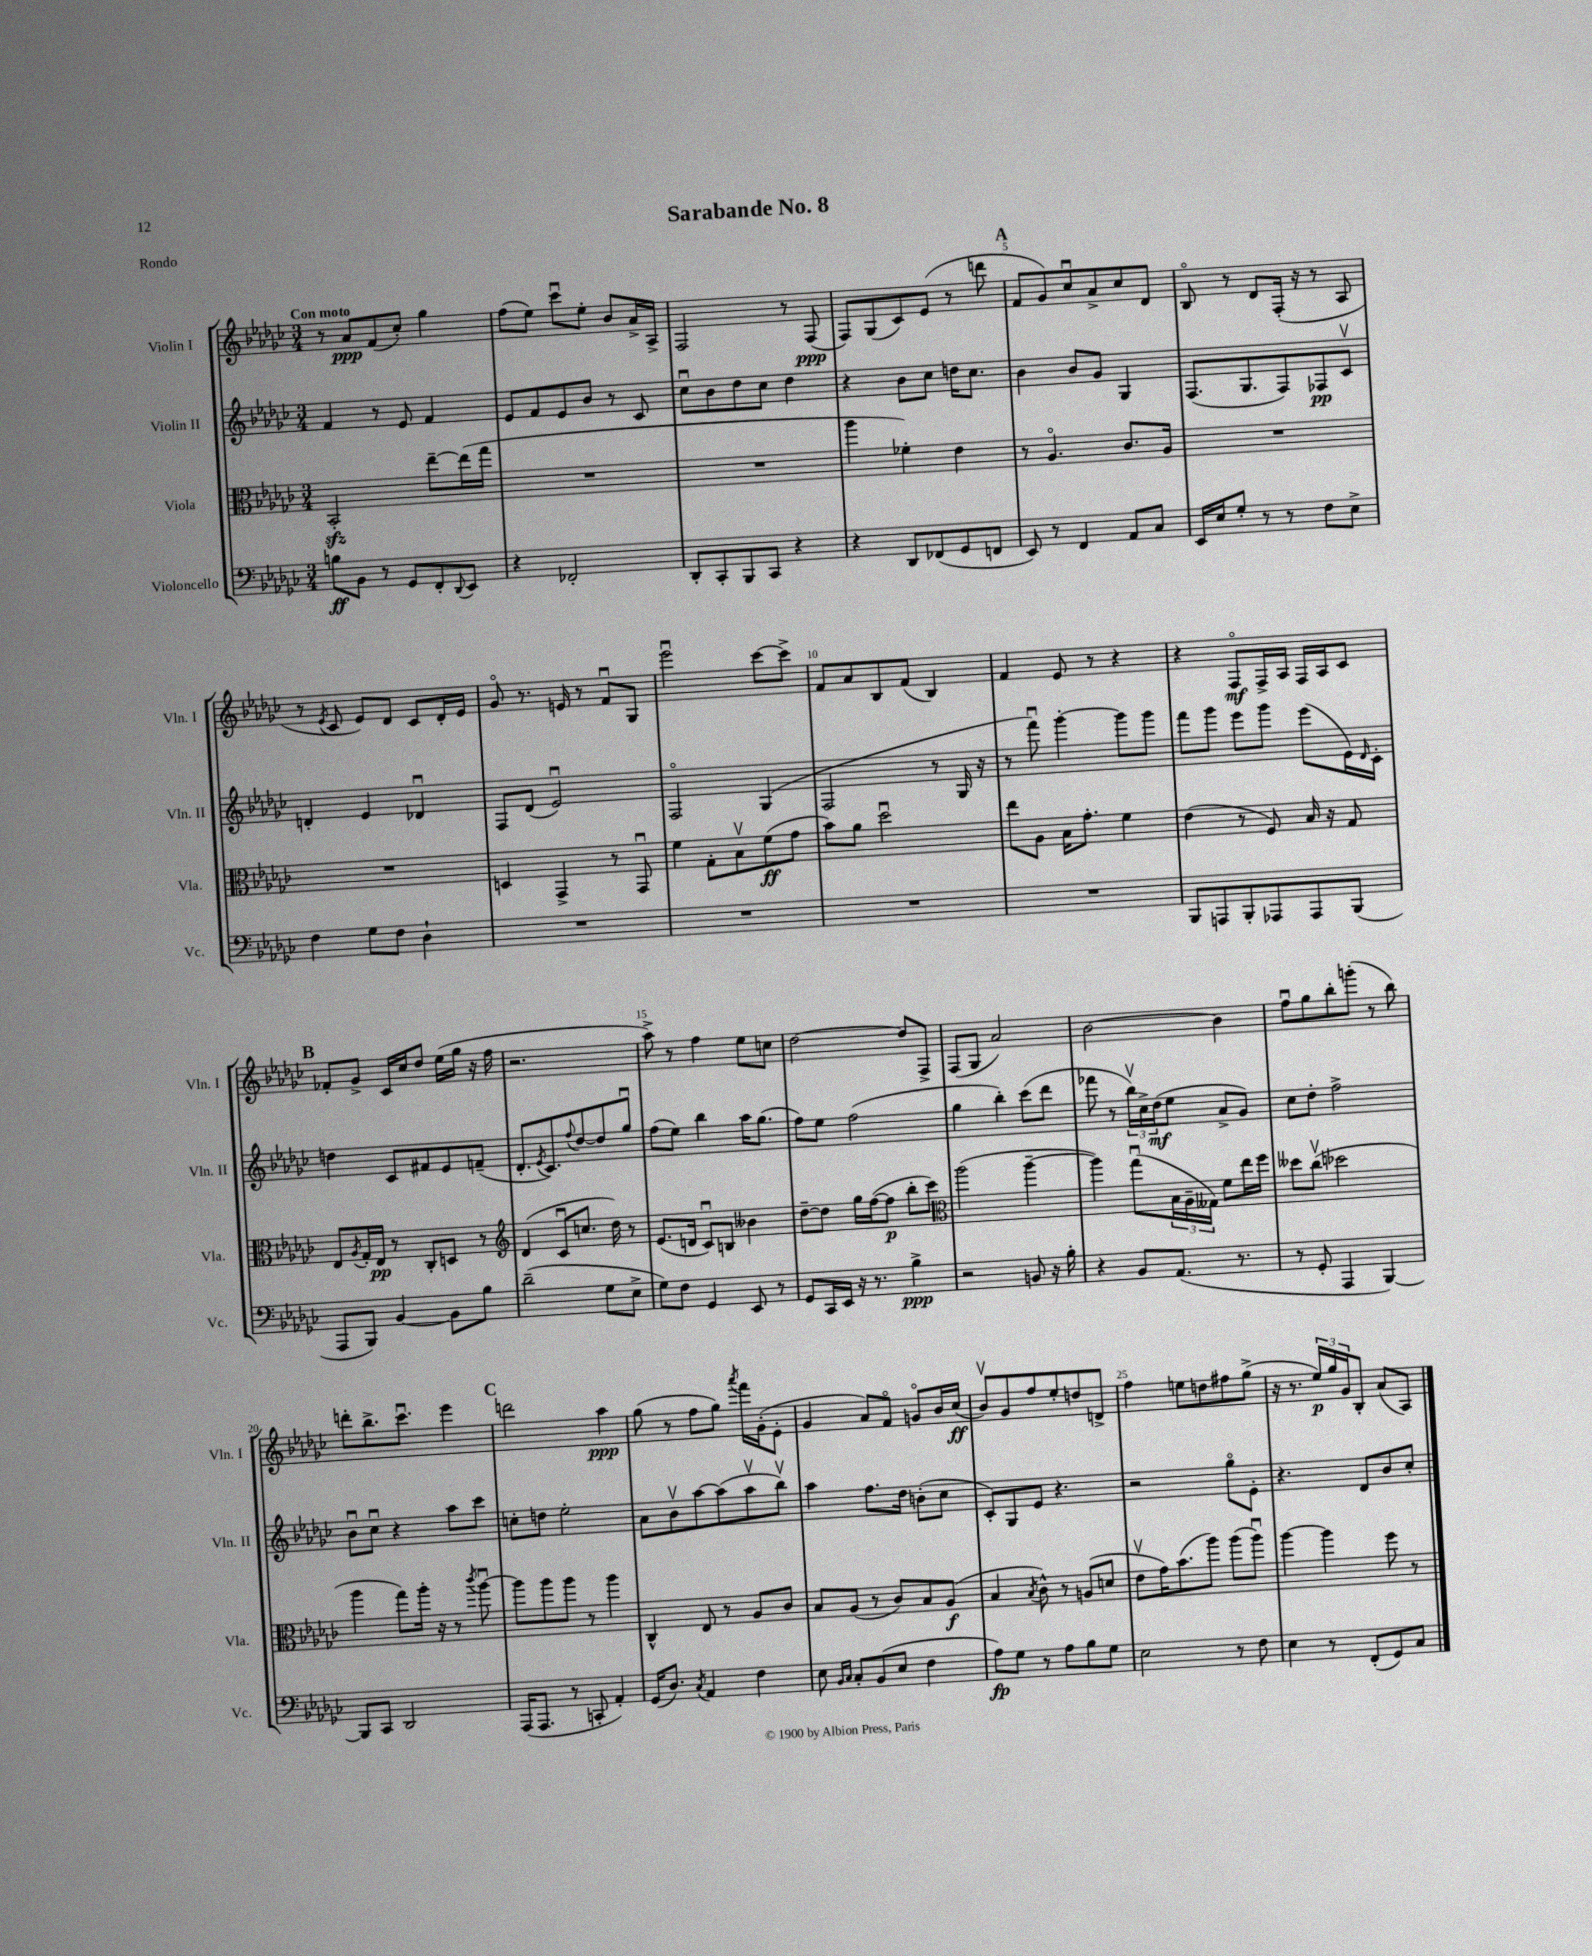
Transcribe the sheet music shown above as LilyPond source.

\header { title = "Sarabande No. 8" piece = "Rondo" }
<<
\new StaffGroup <<
\new Staff = "s0" \with { instrumentName = "Violin I" shortInstrumentName = "Vln. I" } {
    \clef treble \key ges \major \numericTimeSignature \time 3/4 \tempo "Con moto"
    r8 aes'8\ppp f'8( ces''8-.) ges''4 |
    f''8( ees''8) ces'''8\downbow ees''8-. bes'8 aes'16-> aes16-> |
    f2 r8 f8\ppp( |
    f8) ges8( ces'8) ees'8( r8 d'''8 |
    \mark \markup { \bold "A" } f'8 ges'8) ces''8\downbow aes'8-> ces''8 des'8 |
    bes8\flageolet r8 des'8 f16-.( r16 r8 aes8 |
    r8 \acciaccatura { ees'8 } ces'8 ees'8) des'8 ces'8 des'16-. ees'16 |
    ges'8\flageolet r8. e'16 r8 f'8\downbow ges8 |
    ees'''2\downbow ces'''8~ ces'''8-> |
    f'8 aes'8 bes8 f'8( bes4) |
    f'4 ees'8 r8 r4 |
    r4 f8\flageolet\mf f16-> aes16 f16 aes16 ces'8 |
    \mark \markup { \bold "B" } fes'8-. ges'8-> ces'16 ces''16 des''8 ees''16( ges''16 r16 f''16 |
    r2. |
    aes''8->) r8 f''4 ees''8 c''8 |
    des''2~ des''8 f8-> |
    f8( ges8 aes'2) |
    bes'2~ bes'4 |
    f''8\downbow ges''8 bes''8-. g'''8-.( r8 bes''8) |
    d'''8-. bes''8.-> ces'''8.\downbow ees'''4 |
    \mark \markup { \bold "C" } d'''2 aes''4\ppp |
    ges''8( r8 f''8 ges''8) \acciaccatura { aes'''8 } f'''16 ges'16-.( ees'8-. |
    ges'4 aes'8) f'8\flageolet g'8\flageolet bes'16 ces''16\ff( |
    bes'8\upbow) ges'8 f''8 ees''8-. d''8 d'8-> |
    f''4 e''8 d''8 fis''8 ges''8->( |
    r16 r8. \tuplet 3/2 { ees''16\p) ges''16 ges'16 } bes8-. aes'8( aes8) \bar "|." |
}
\new Staff = "s1" \with { instrumentName = "Violin II" shortInstrumentName = "Vln. II" } {
    \clef treble \key ges \major \numericTimeSignature \time 3/4
    f'4 r8 ees'8 f'4 |
    ees'8 f'8 ees'8 bes'8 r8 ces'8 |
    ces''8\downbow bes'8 des''8 ces''8 des''4 |
    r4 bes'8 ces''8 d''16 ces''8. |
    \mark \markup { \bold "A" } bes'4 bes'8 ges'8 ges4 |
    f8.( ges8. f8) fes8\pp ces'8\upbow |
    d'4-. ees'4 des'4\downbow |
    f8 des'8( ees'2\downbow) |
    f2\flageolet ges4( |
    f2 r8 ges16 r16 |
    r8 f'''8\downbow) ges'''4~-. ges'''8 ges'''8 |
    f'''8 ges'''8 ees'''8 ges'''8 ees'''8( ees'16) \grace { des'16 } ces'16-. |
    \mark \markup { \bold "B" } d''4 ces'8 fis'8 ees'8 f'8--( |
    des'8.-. \acciaccatura { ees'8 } ces'8.) \appoggiatura { f''8 } des''8~ des''8 ges''8\downbow |
    f''8( ees''8) bes''4 aes''16 ges''8.( |
    f''8) ees''8 f''2( |
    ges''4 bes''4-.) ces'''8( des'''8 |
    fes'''8 r8 \tuplet 3/2 { bes''16\upbow) ces''16-> des''16\mf( } ees''8 aes'8-> ges'8) |
    ces''8 des''8-. f''2-> |
    bes'8\downbow ces''8\downbow r4 aes''8 ces'''8 |
    \mark \markup { \bold "C" } c''8-. d''8 ees''2-. |
    aes'8 bes'8\upbow aes''8~ aes''8( aes''8\upbow bes''8\upbow) |
    aes''4 f''8. des''16 b'8-.( ces''8 |
    ces'8-.) ges8 ees'8 r4. |
    r2 ges''8\flageolet ees'8-. |
    r4. des'8 bes'8 ces''8-. \bar "|." |
}
\new Staff = "s2" \with { instrumentName = "Viola" shortInstrumentName = "Vla." } {
    \clef alto \key ges \major \numericTimeSignature \time 3/4
    bes,2-.\sfz ees''8~-- ees''16( ges''16 |
    R2. |
    R2. |
    aes''4 fes'4-.) ees'4 |
    \mark \markup { \bold "A" } r8 aes4.\flageolet ces'8. aes16 |
    R2. |
    R2. |
    d4 ges,4-> r8 ges,8\downbow |
    f'4 ges8-. bes8\upbow f'8\ff( ges'8 |
    bes'8) aes'8 des''2\downbow |
    ees''8 aes8 bes16 ges'8.-. f'4 |
    ees'4( r8 f8) bes16 r16 ges8 |
    \mark \markup { \bold "B" } ees8 \acciaccatura { aes8 } ges16-. ees16\pp r8 ces8-. d8 r8 |
    \clef treble des'4( ces'8\downbow c''8. des''16) r8 |
    ees'8.( d'16 ces'8\downbow) b8 beses'4 |
    des''8~-- des''8 ges''16 f''16~( f''8\p bes''8-. ces'''8) |
    \clef alto aes''2( aes''4~-- |
    aes''4) ges''8\downbow( \tuplet 3/2 { bes16 aes16-- geses16) } f'8 ees''16 f''16 |
    deses''8 ces''8\upbow( des''2 |
    aes''4 ges''8) aes''16-. r16 r8 \acciaccatura { ces'''8 } aes''8~\downbow |
    \mark \markup { \bold "C" } aes''8 aes''8 aes''8 r8 aes''4 |
    ces4-^ ees8 r8 aes8 ces'8 |
    bes8 aes8( r8 ces'8) bes8 aes8\f( |
    bes4 \acciaccatura { bes8 } ces'8-^) r8 a8( d'8 |
    ees'8\upbow ges'16) bes'8.( aes''8) aes''8( aes''8\downbow) |
    aes''4~ aes''4 f''8 r8 \bar "|." |
}
\new Staff = "s3" \with { instrumentName = "Violoncello" shortInstrumentName = "Vc." } {
    \clef bass \key ges \major \numericTimeSignature \time 3/4
    b8\ff bes,8 r8 ges,8 f,8-. \appoggiatura { des,8 } ees,8 |
    r4 fes,2-. |
    des,8-. ces,8-. bes,,8 ces,8 r4 |
    r4 des,8 fes,8( ges,8 f,8 |
    \mark \markup { \bold "A" } ees,8) r8 f,4 aes,8 ces8 |
    ees,16 ees16 ges8-. r8 r8 f8 ees8-> |
    f4 ges8 f8 des4-! |
    R2. |
    R2. |
    R2. |
    R2. |
    bes,,8 a,,8 bes,,8-. aes,,8 aes,,8 bes,,8( |
    \mark \markup { \bold "B" } aes,,8 bes,,8) bes,4~ bes,8 bes8 |
    des'2--( ges8 ees8-> |
    ges8) f8 ges,4 ees,8 r8 |
    ges,8 ces,16 ees,16 r16 r8. bes4->\ppp |
    r2 b,8 r16 bes16-. |
    r4 bes,8 aes,8.( r8. |
    r8 ges,8-. aes,,4 bes,,4~) |
    bes,,8 ces,8 des,2 |
    \mark \markup { \bold "C" } aes,,16( aes,,8. r8 c,8-. aes,4-.) |
    ges,16( des8.) \acciaccatura { ces8 } aes,4 f4 |
    ees8 \grace { bes,16 ces16 } ces8-. bes,8( ees8 f4 |
    aes8\fp) ges8 r8 aes8 bes8 ges8 |
    ees2 r8 f8 |
    ees4 r8 f,8-.( ges,8) ces8 \bar "|." |
}
>>
>>
\layout { \context { \Score \override BarNumber.break-visibility = ##(#f #t #t) barNumberVisibility = #(every-nth-bar-number-visible 5) } }
